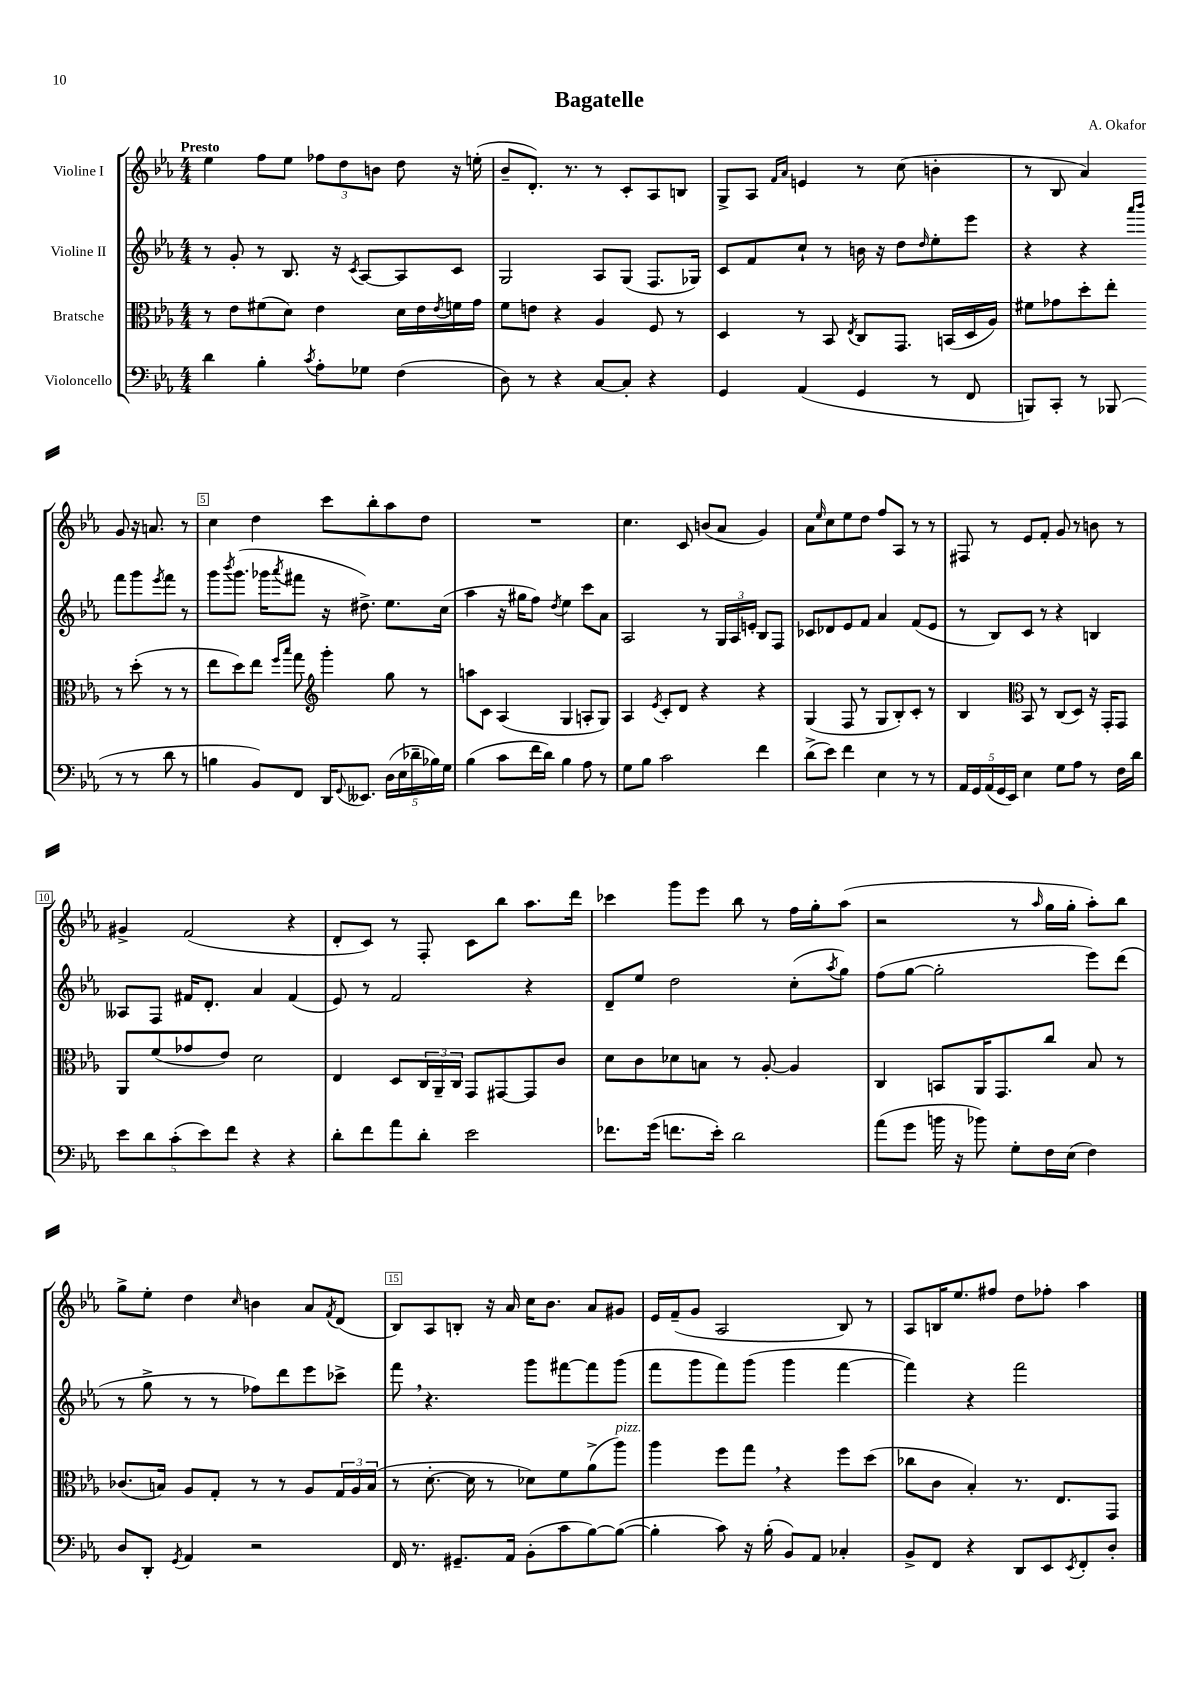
\header { title = "Bagatelle" composer = "A. Okafor" }
<<
\new StaffGroup <<
\new Staff = "s0" \with { instrumentName = "Violine I" } {
    \clef treble \key ees \major \numericTimeSignature \time 4/4 \tempo "Presto"
    ees''4 f''8 ees''8 \tuplet 3/2 { fes''8 d''8 b'8 } d''8 r16 e''16-.( |
    bes'8-- d'8.-.) r8. r8 c'8-. aes8 b8 |
    g8-> aes8 \grace { f'16 aes'16 } e'4 r8 c''8( b'4-. |
    r8 bes8 aes'4) g'8 r16 a'8. r8 |
    c''4 d''4 c'''8 bes''8-. aes''8 d''8 |
    R1 |
    c''4. c'8 b'8( aes'8 g'4) |
    aes'8 \grace { ees''16 } c''8 ees''8 d''8 f''8 aes8 r8 r8 |
    fis8 r8 ees'8 f'8-. g'8 r8 b'8 r8 |
    gis'4-> f'2( r4 |
    d'8-. c'8) r8 f8-. c'8 bes''8 aes''8. d'''16 |
    ces'''4 g'''8 ees'''8 bes''8 r8 f''16 g''16-. aes''8( |
    r2 r8 \grace { aes''16 } g''16 g''16-. aes''8-.) bes''8 |
    g''8-> ees''8-. d''4 \grace { c''16 } b'4 aes'8 \acciaccatura { f'8 } d'8( |
    bes8) aes8 b8-. r16 aes'16 c''16 bes'8. aes'8 gis'8 |
    ees'16 f'16--( g'8 aes2 bes8) r8 |
    aes8 b16 ees''8. fis''8 d''8 fes''8-. aes''4 \bar "|." |
}
\new Staff = "s1" \with { instrumentName = "Violine II" } {
    \clef treble \key ees \major \numericTimeSignature \time 4/4
    r8 g'8-. r8 bes8. r16 \acciaccatura { c'8 } aes8~ aes8 c'8 |
    g2 aes8 g8( f8. ges16) |
    c'8 f'8 c''8-! r8 b'16 r16 d''8 \grace { d''16 } ees''8-. ees'''8 |
    r4 r4 \grace { aes'''16 bes'''16 } f'''8 g'''8 \acciaccatura { ees'''8 } f'''8 r8 |
    g'''8 \acciaccatura { bes'''8 } g'''8.( ges'''16 \acciaccatura { aes'''8 } fis'''8 r16 dis''8.->) ees''8. c''16( |
    aes''4 r16 gis''16 f''8) \acciaccatura { d''8 } ees''4 c'''8 aes'8 |
    aes2 r8 \tuplet 3/2 { g16 aes16 e'16-. } bes8 f8 |
    ces'8 des'8 ees'8 f'8 aes'4 f'8( ees'8 |
    r8 bes8) c'8 r8 r4 b4 |
    aeses8 f8 fis'16 d'8.-. aes'4 fis'4( |
    ees'8) r8 f'2 r4 |
    d'8-- ees''8 d''2 c''8-.( \acciaccatura { aes''8 } g''8) |
    f''8( g''8~ g''2-. ees'''8) d'''8( |
    r8 g''8-> r8 r8 fes''8) d'''8 ees'''8 ces'''8-> |
    f'''8 \breathe r4. g'''8 fis'''8~ fis'''8 g'''8( |
    f'''8 g'''8 f'''8) g'''8( g'''4 f'''4~ |
    f'''4) r4 f'''2 \bar "|." |
}
\new Staff = "s2" \with { instrumentName = "Bratsche" } {
    \clef alto \key ees \major \numericTimeSignature \time 4/4
    r8 ees'8 fis'8( d'8) ees'4 d'16 ees'16 \acciaccatura { ees'8 } f'16 g'16 |
    f'8 e'8 r4 aes4 f8 r8 |
    d4 r8 bes,8 \acciaccatura { ees8 } c8 g,8. b,16( d16 aes16) |
    fis'8 ges'8 d''8-. ees''8-. r8 d''8-.( r8 r8 |
    ees''8 d''8) ees''8 \grace { f''16 bes''16 } g''8 \clef treble g'''4-. g''8 r8 |
    a''8 c'8 aes4( g4 a8-. g8) |
    aes4 \acciaccatura { ees'8 } c'8-. d'8 r4 r4 |
    g4( f8 r8 g8 bes8-.) c'8-. r8 |
    bes4 \clef alto bes,8 r8 c8( d8) r16 g,16-. g,8 |
    aes,8 f'8( ges'8 ees'8) d'2 |
    ees4 d8 \tuplet 3/2 { c16 aes,16-- c16 } g,8 gis,8~ gis,8 c'8 |
    d'8 c'8 des'8 b8 r8 aes8~-. aes4 |
    c4 b,8 aes,16 g,8. c''8 bes8 r8 |
    ces'8.( b16) aes8 g8-. r8 r8 aes8 \tuplet 3/2 { g16 aes16 b16( } |
    r8 d'8.~-. d'16 r8 des'8) f'8 aes'8->( aes''8^\markup { \italic "pizz." }) |
    aes''4 f''8 g''8 \breathe r4 f''8 d''8( |
    ces''8 c'8 bes4-.) r8. ees8. g,8 \bar "|." |
}
\new Staff = "s3" \with { instrumentName = "Violoncello" } {
    \clef bass \key ees \major \numericTimeSignature \time 4/4
    d'4 bes4-. \acciaccatura { c'8 } aes8-. ges8 f4( |
    d8) r8 r4 c8~ c8-. r4 |
    g,4 aes,4( g,4 r8 f,8 |
    b,,8) c,8-. r8 bes,,8( r8 r8 d'8 r8 |
    b4 bes,8) f,8 d,16 \appoggiatura { g,8 } eeses,8. \tuplet 5/4 { d16( ees16 des'16-- bes16) g16 } |
    bes4( c'8 f'16 d'16) bes4 aes8 r8 |
    g8 bes8 c'2 f'4 |
    d'8->( ees'8) f'4 ees4 r8 r8 |
    \tuplet 5/4 { aes,16 g,16 aes,16( g,16 ees,16) } ees4 g8 aes8 r8 f16 d'16 |
    \tuplet 5/4 { ees'8 d'8 c'8-.( ees'8) f'8 } r4 r4 |
    d'8-. f'8 aes'8 d'8-. ees'2 |
    fes'8. g'16( f'8. ees'16-.) d'2 |
    aes'8( g'8 b'16 r16 bes'8) g8-. f16 ees16( f4) |
    d8 d,8-. \acciaccatura { g,8 } aes,4 r2 |
    f,16 r8. gis,8.-- aes,16 bes,8-.( c'8 bes8~) bes8~( |
    bes4-. c'8) r16 bes16-.( bes,8) aes,8 ces4-. |
    bes,8-> f,8 r4 d,8 ees,8 \acciaccatura { ees,8 } f,8-. d8-. \bar "|." |
}
>>
>>
\layout { \context { \Score \override BarNumber.break-visibility = ##(#f #t #t) barNumberVisibility = #(every-nth-bar-number-visible 5) \override BarNumber.stencil = #(make-stencil-boxer 0.1 0.3 ly:text-interface::print) } }
